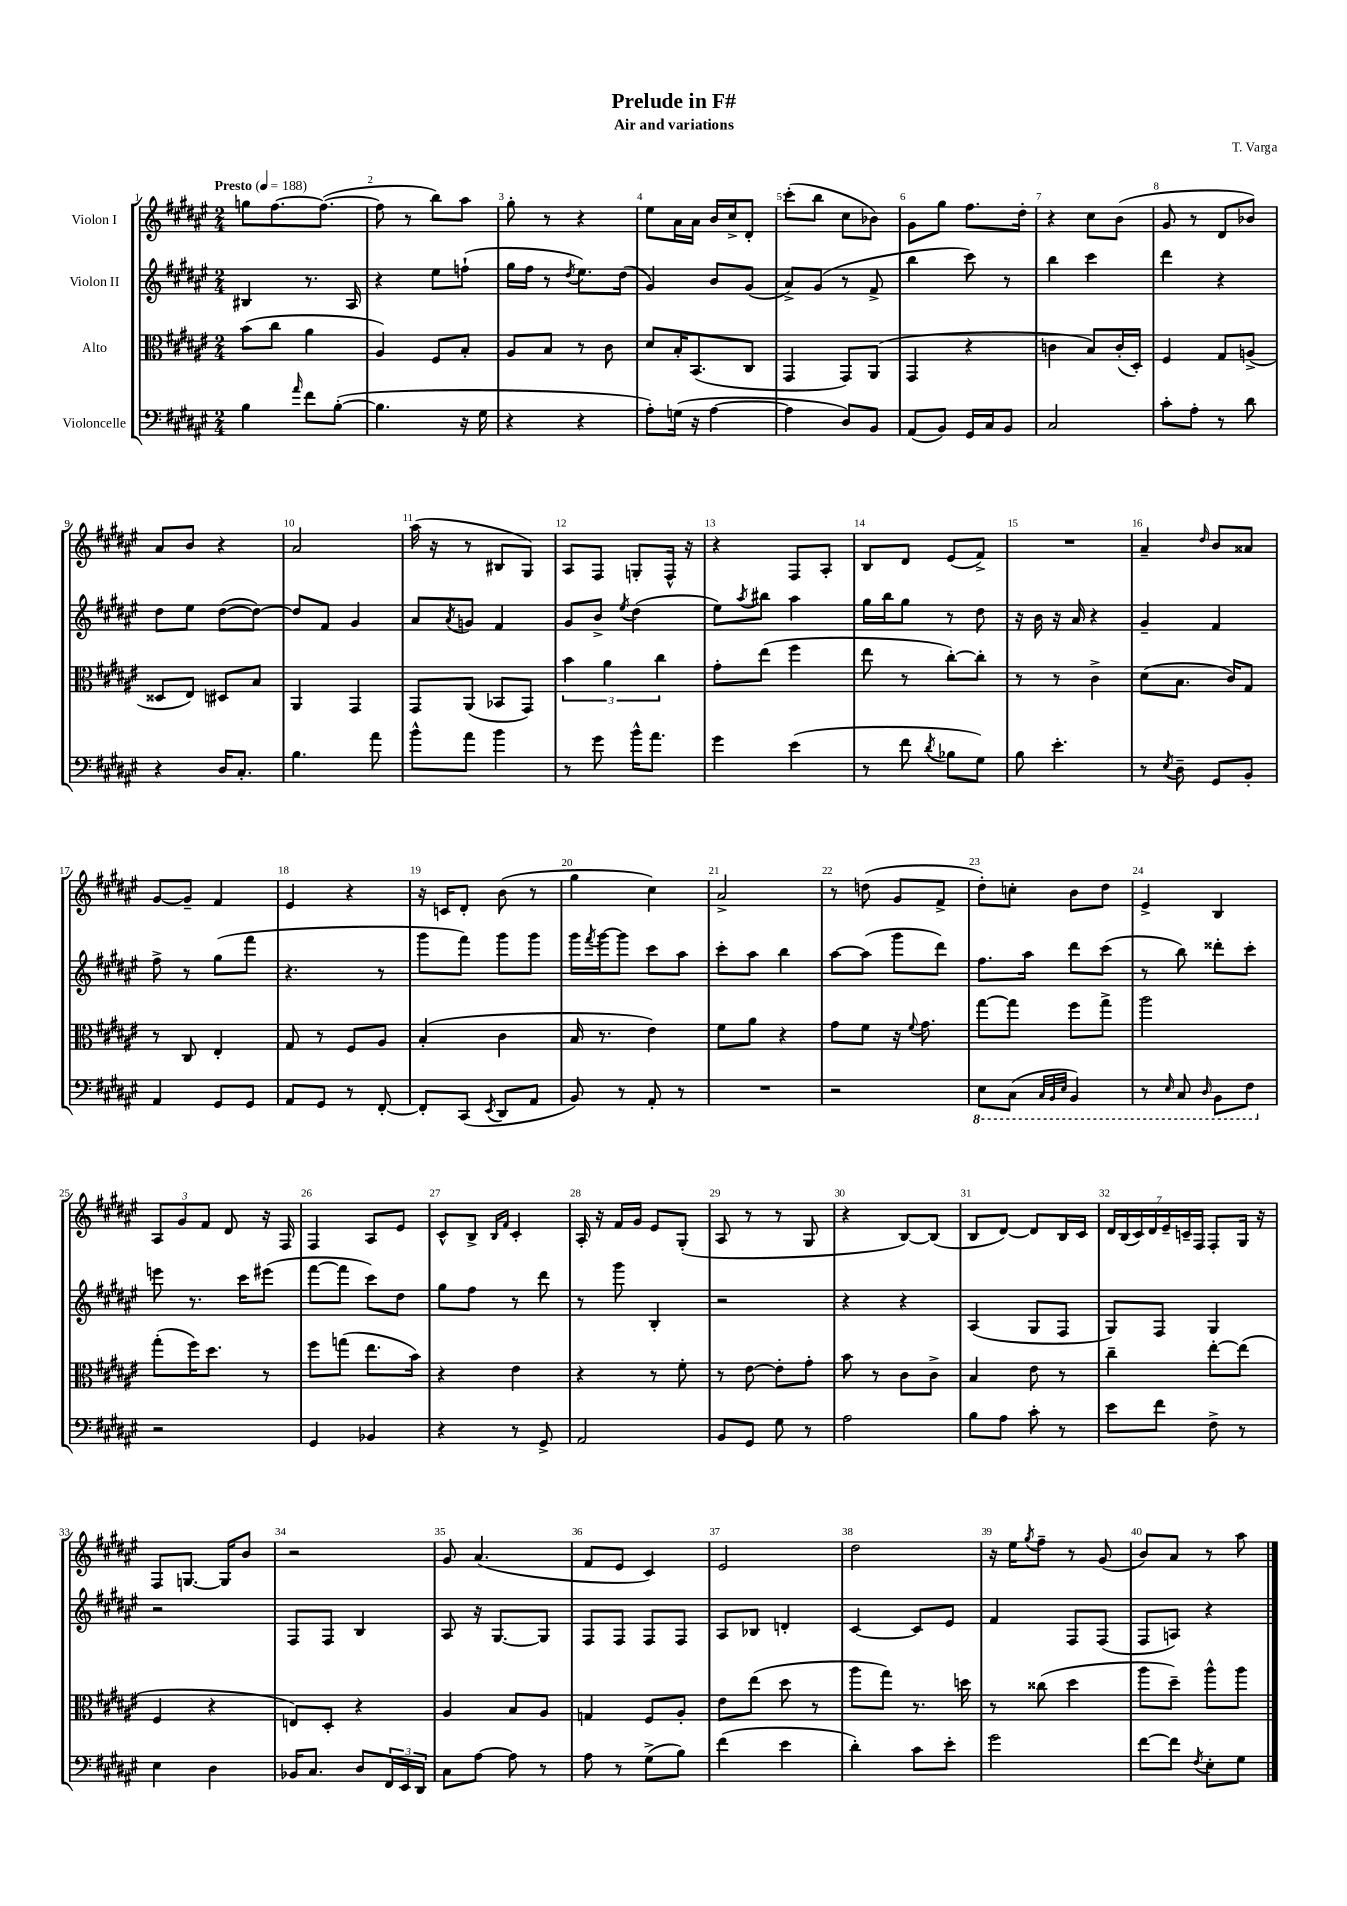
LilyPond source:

\header { title = "Prelude in F#" composer = "T. Varga" subtitle = "Air and variations" }
<<
\new StaffGroup <<
\new Staff = "s0" \with { instrumentName = "Violon I" } {
    \clef treble \key fis \major \numericTimeSignature \time 2/4 \tempo "Presto" 4 = 188
    g''8 fis''8.~ fis''8.~( |
    fis''8 r8 b''8) ais''8 |
    gis''8-. r8 r4 |
    eis''8 ais'16 ais'16 b'16 cis''16-> dis'8-. |
    cis'''8-.( b''8 cis''8 bes'8) |
    gis'8 gis''8 fis''8. dis''16-. |
    r4 cis''8 b'8( |
    gis'8 r8 dis'8 bes'8) |
    ais'8 b'8 r4 |
    ais'2 |
    ais''16( r16 r8 bis8 gis8) |
    ais8 fis8 g8-. fis16-^ r16 |
    r4 fis8 ais8-. |
    b8 dis'8 eis'8( fis'8->) |
    R2 |
    ais'4-- \grace { dis''16 } b'8 aisis'8 |
    gis'8~ gis'8-- fis'4 |
    eis'4 r4 |
    r16 c'16 dis'8-. b'8( r8 |
    gis''4 cis''4) |
    ais'2-> |
    r8 d''8( gis'8 fis'8-> |
    dis''8-.) c''8-. b'8 dis''8 |
    eis'4-> b4 |
    \tuplet 3/2 { ais8 gis'8 fis'8 } dis'8 r16 fis16 |
    fis4 ais8 eis'8 |
    cis'8-^ b8-> \grace { b16 fis'16 } cis'4-. |
    ais16-. r16 fis'16 gis'16 eis'8 gis8-.( |
    ais8 r8 r8 gis8 |
    r4 b8~) b8( |
    b8 dis'8~) dis'8 b16 cis'16 |
    \tuplet 7/4 { dis'16 b16( cis'16) dis'16 eis'16-- c'16-- fis16 } fis8-. gis16 r16 |
    fis8 g8.~ g16 b'8 |
    r2 |
    gis'8 ais'4.( |
    fis'8 eis'8 cis'4) |
    eis'2 |
    dis''2 |
    r16 eis''16 \acciaccatura { gis''8 } fis''8-- r8 gis'8( |
    b'8) ais'8 r8 ais''8 \bar "|." |
}
\new Staff = "s1" \with { instrumentName = "Violon II" } {
    \clef treble \key fis \major \numericTimeSignature \time 2/4
    bis4 r8. ais16 |
    r4 eis''8 f''8-!( |
    gis''16 fis''16 r8 \acciaccatura { dis''8 } eis''8.) dis''16( |
    gis'4) b'8 gis'8( |
    ais'8->) gis'8( r8 fis'8-> |
    b''4 cis'''8) r8 |
    b''4 cis'''4 |
    dis'''4 r4 |
    dis''8 eis''8 dis''8~( dis''8~) |
    dis''8 fis'8 gis'4 |
    ais'8 \acciaccatura { ais'8 } g'8 fis'4 |
    gis'8 b'8-> \acciaccatura { eis''8 } dis''4( |
    eis''8) \acciaccatura { ais''8 } bis''8 ais''4 |
    gis''16 b''16 gis''8 r8 dis''8 |
    r16 b'16 r16 ais'16 r4 |
    gis'4-- fis'4 |
    fis''8-> r8 gis''8( fis'''8 |
    r4. r8 |
    gis'''8 fis'''8) gis'''8 gis'''8 |
    gis'''16 \acciaccatura { fis'''8 } gis'''16~ gis'''8 cis'''8 ais''8 |
    cis'''8-. ais''8 b''4 |
    ais''8~ ais''8( gis'''8 dis'''8) |
    fis''8. ais''16 dis'''8 cis'''8( |
    r8 b''8) disis'''8-. cis'''8-. |
    e'''8 r8. cis'''16 eis'''8( |
    fis'''8~ fis'''8 cis'''8) dis''8 |
    gis''8 fis''8 r8 dis'''8 |
    r8 gis'''8 b4-. |
    r2 |
    r4 r4 |
    ais4( gis8 fis8 |
    gis8) fis8 gis4 |
    r2 |
    fis8 fis8 b4 |
    ais8 r16 gis8.~ gis8 |
    fis8 fis8 fis8 fis8 |
    ais8 bes8 d'4-. |
    cis'4~ cis'8 eis'8 |
    fis'4 fis8 fis8( |
    fis8 a8) r4 \bar "|." |
}
\new Staff = "s2" \with { instrumentName = "Alto" } {
    \clef alto \key fis \major \numericTimeSignature \time 2/4
    b'8( cis''8 ais'4 |
    ais4) fis8 b8-. |
    ais8 b8 r8 cis'8 |
    dis'8 b16-. b,8.( cis8 |
    gis,4 gis,8) ais,8( |
    gis,4 r4 |
    c'4 b8) c'16-.( dis16-.) |
    fis4 gis8 a8->( |
    disis8 eis8) dis8 b8 |
    ais,4 gis,4 |
    gis,8 ais,8( bes,8 gis,8) |
    \tuplet 3/2 { b'4 ais'4 cis''4 } |
    gis'8-. eis''8( fis''4 |
    eis''8 r8 cis''8~-.) cis''8-. |
    r8 r8 cis'4-> |
    dis'8( b8. cis'16) gis8 |
    r8 cis8 eis4-. |
    gis8 r8 fis8 ais8 |
    b4-.( cis'4 |
    b16 r8. eis'4) |
    fis'8 ais'8 r4 |
    gis'8 fis'8 r16 \appoggiatura { fis'8 } gis'8. |
    gis''8~ gis''8 fis''8 gis''8-> |
    ais''2 |
    gis''8-.( fis''16) dis''8. r8 |
    fis''8 g''8( eis''8. b'16) |
    r4 eis'4 |
    r4 r8 fis'8-. |
    r8 eis'8~ eis'8-. gis'8-. |
    b'8 r8 cis'8 cis'8-> |
    b4 eis'8 r8 |
    cis''4-- eis''8~-. eis''8( |
    fis4 r4 |
    e8) dis8-. r4 |
    ais4 b8 ais8 |
    g4 fis8 ais8-. |
    eis'8 eis''8( dis''8 r8 |
    ais''8 gis''8) r8. d''16 |
    r8 cisis''8( dis''4 |
    ais''8 dis''8--) ais''8-^ ais''8 \bar "|." |
}
\new Staff = "s3" \with { instrumentName = "Violoncelle" } {
    \clef bass \key fis \major \numericTimeSignature \time 2/4
    b4 \grace { ais'16 } fis'8 b8~-.( |
    b4. r16 gis16 |
    r4 r4 |
    ais8-.) g16( r16 ais4~ |
    ais4 dis8) b,8 |
    ais,8( b,8) gis,16 cis16 b,8 |
    cis2 |
    cis'8-. ais8-. r8 dis'8 |
    r4 dis16 cis8.-. |
    b4. ais'8 |
    b'8-^ ais'8 b'4 |
    r8 gis'8 b'16-^ ais'8. |
    gis'4 eis'4( |
    r8 fis'8 \acciaccatura { dis'8 } bes8 gis8) |
    b8 eis'4.-. |
    r8 \acciaccatura { eis8 } dis8-- gis,8 b,8-. |
    ais,4 gis,8 gis,8 |
    ais,8 gis,8 r8 fis,8~-. |
    fis,8-. cis,8( \acciaccatura { eis,8 } dis,8 ais,8 |
    b,8) r8 ais,8-. r8 |
    R2 |
    r2 |
    \ottava #-1 eis,8 cis,8( \grace { cis,32 b,,32 eis,32 } b,,4) |
    r8 \grace { eis,16 } cis,8 \grace { dis,16 } b,,8 fis,8 \ottava #0 |
    r2 |
    gis,4 bes,4 |
    r4 r8 gis,8-> |
    ais,2 |
    b,8 gis,8 gis8 r8 |
    ais2 |
    b8 ais8 cis'8-. r8 |
    eis'8 fis'8 fis8-> r8 |
    eis4 dis4 |
    bes,16 cis8. dis8 \tuplet 3/2 { fis,16 eis,16 dis,16 } |
    cis8 ais8~ ais8 r8 |
    ais8 r8 gis8->( b8) |
    fis'4( eis'4 |
    dis'4-.) cis'8 eis'8-. |
    gis'2 |
    fis'8~ fis'8 \acciaccatura { fis8 } eis8-. gis8 \bar "|." |
}
>>
>>
\layout { \context { \Score \override BarNumber.break-visibility = ##(#f #t #t) barNumberVisibility = #all-bar-numbers-visible } }
